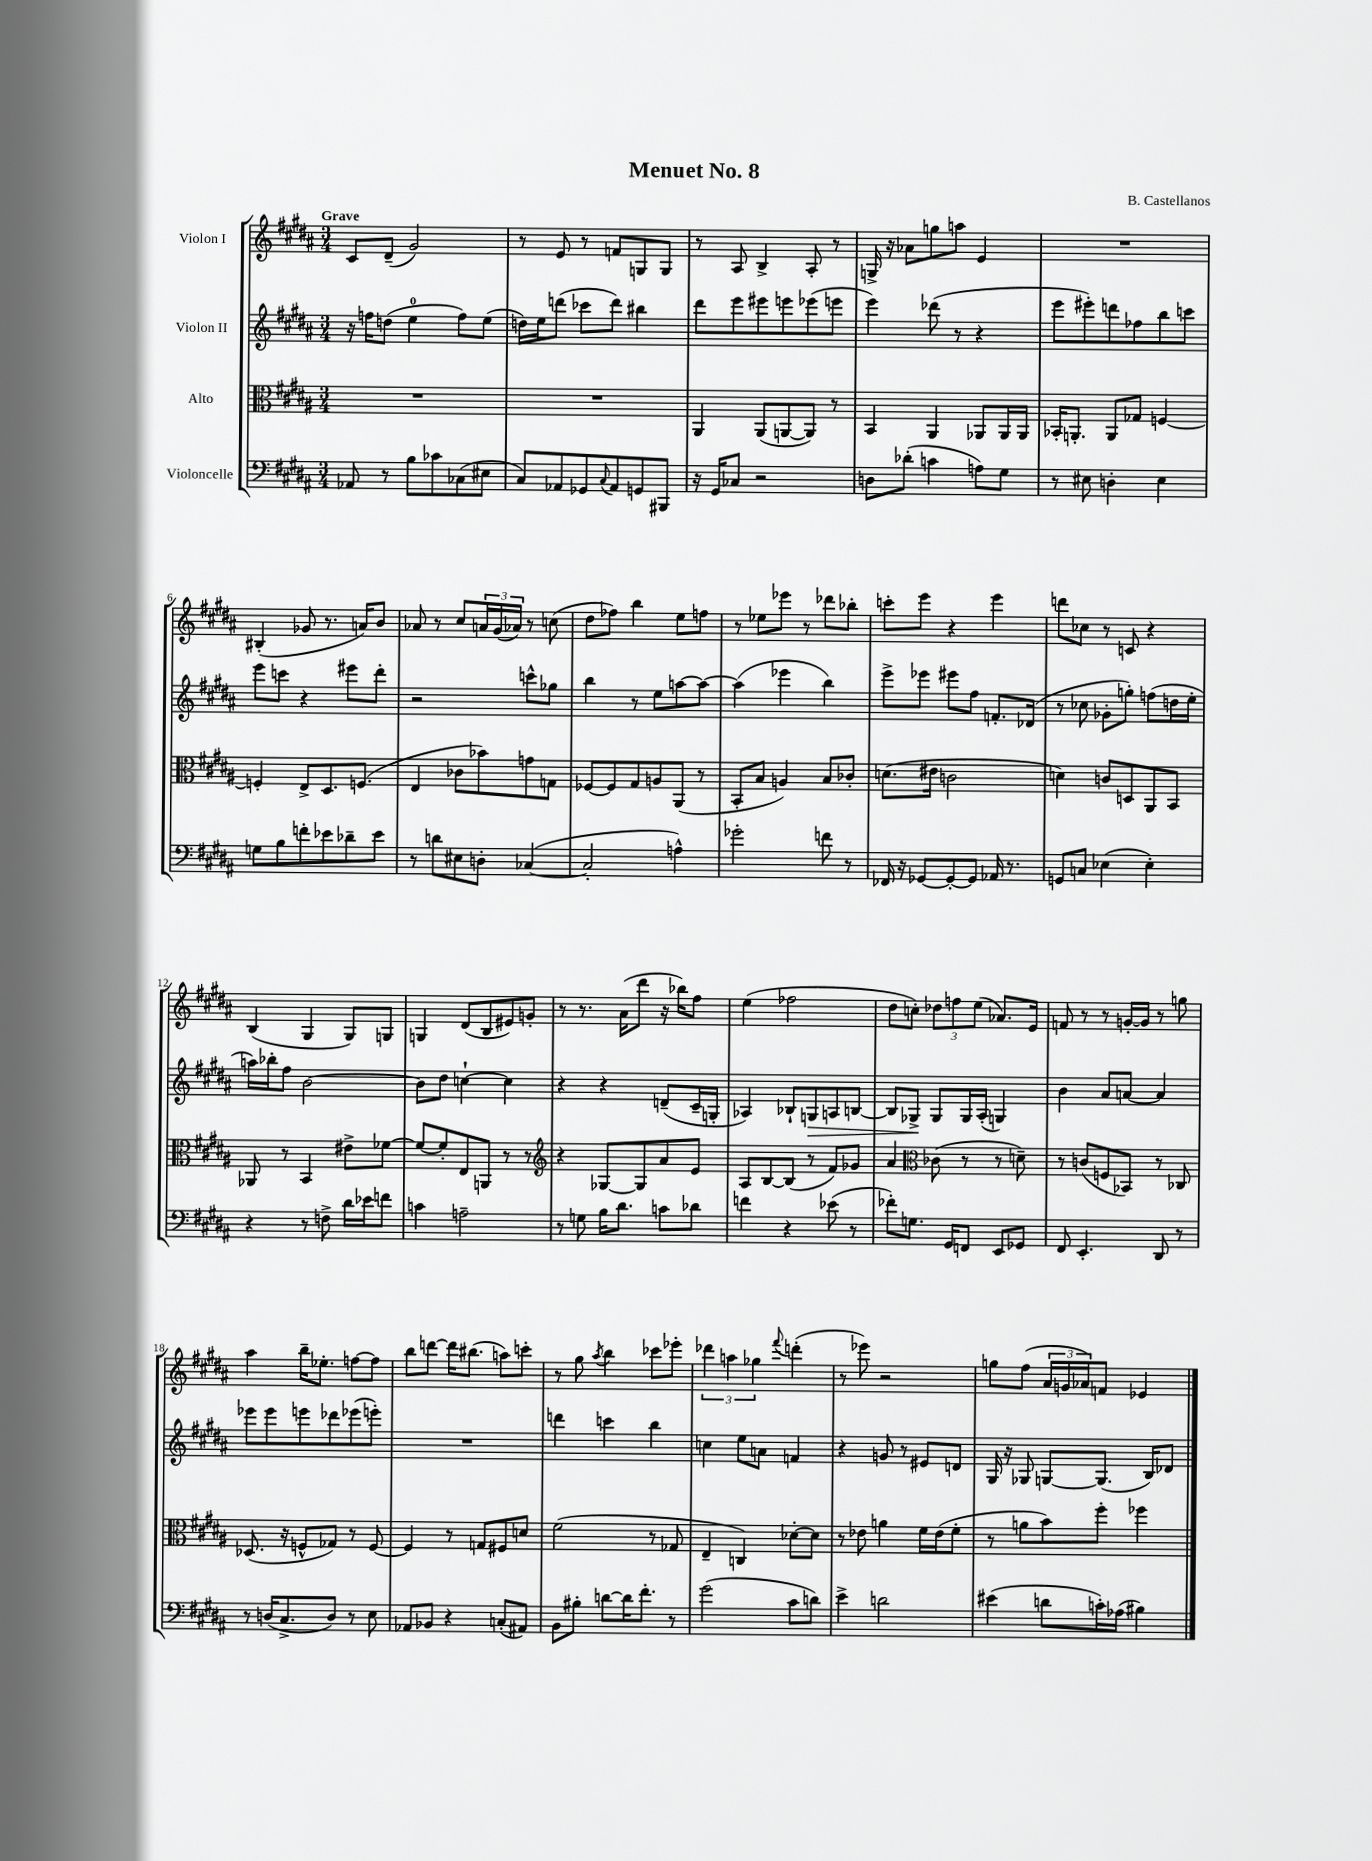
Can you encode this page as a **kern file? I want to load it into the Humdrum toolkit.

**kern	**kern	**kern	**dynam	**kern
*part4	*part3	*part2	*part2	*part1
*staff4	*staff3	*staff2	*staff2	*staff1
*I"Violoncelle	*I"Alto	*I"Violon II	*	*I"Violon I
*clefF4	*clefC3	*clefG2	*	*clefG2
*k[f#c#g#d#a#]	*k[f#c#g#d#a#]	*k[f#c#g#d#a#]	*	*k[f#c#g#d#a#]
*M3/4	*M3/4	*M3/4	*	*M3/4
=1	=1	=1	=1	=1
!	!	!	!	!LO:TX:a:B:t=Grave
8AA-X/	2.r	16r	.	8c#/L
.	.	16ffn\KL	.	.
8r	.	(8ddn\J	.	(8d#~/J
8B\L	.	4ee\	.	2g#/)
8c-X\	.	.	.	.
(8C-X\	.	8ff\L)	.	.
8E#X\J	.	(8ee\J	.	.
=2	=2	=2	=2	=2
8C#/L)	2.r	16ddn\LL)	.	8r
.	.	16ee\J	.	.
8AA-X/	.	(8dddn\J	.	8e/
8GG-X/	.	8ccc-X\L	.	8r
8qqC#/	.	.	.	.
8AA-/	.	8ddd\J)	.	8fn/L
8GGn/	.	4bb#X\	.	8Gn/
8BBB#X/J	.	.	.	8G/J
=3	=3	=3	=3	=3
16r	4AA#/	8ddd#\L	.	8r
16GG#/KL	.	.	.	.
8C-X/J	.	8eee\	.	8A#/
2r	(8AA#/L	8eee#X\	.	4B^/
.	[8AAn/	8eeen\	.	.
.	8AA/J])	(8eee-X\	.	8A#'/
.	8r	8eeen\J	.	8r
=4	=4	=4	=4	=4
8Dn\L	4BB/	4eee\)	.	16Gn^/
.	.	.	.	16r
(8d-X'\J	.	.	.	8a-X\L
4cn\	4AA#/	(8ddd-X\	.	8ggn\
.	.	8r	.	8aan\J
8An\L)	8AA-X/L	4r	.	4e/
8G#\J	16AA-/L	.	.	.
.	16AA-/JJ	.	.	.
=5	=5	=5	=5	=5
8r	16BB-X'/KL	8eee\L	.	2.r
.	8.AAn'/J	.	.	.
8E#X\	.	8eee#X'\)	.	.
4Dn'\	8AA/L	8dddn\	.	.
.	8G-X/J	8ff-X\	.	.
4E#\	[4Fn/	8bb\	.	.
.	.	8cccn\J	.	.
!!LO:LB:g=z
=6	=6	=6	=6	=6
8Gn\L	4Fn'/]	8eee\L	.	(4B#X'/
8B\	.	8cccn\J	.	.
8fn'\	8E^/L	4r	.	8g-X/
8e-X\	8.D#/	.	.	8.r
8d-X~\	.	8eee#X\L	.	.
.	(8.Fn/J	.	.	16an/KL)
8e-\J	.	8ddd#'\J	.	8b/J
=7	=7	=7	=7	=7
8r	4E/	2r	.	8a-X/
8dn\L	.	.	.	8r
8E#X\	8c-X\L	.	.	8cc#/L
8Dn'\J	8b-X\)	.	.	24an/L
.	.	.	.	(24g#/
.	.	.	.	24a-X/JJ)
([4C-X/	8gn\	8cccn^^\L	.	8r
.	8Gn\J	8gg-X\J	.	(8ccn\
=8	=8	=8	=8	=8
2C-'/]	[8F-X/L	4bb\	.	8dd#\L
.	8F-/]	.	.	8ff-X\J)
.	8G#/	8r	.	4bb\
.	8An/	8ee\L	.	.
4An^^\)	(8AA#/J	[8aan\	.	8ee\L
.	8r	8aa\J_	.	8ffn\J
=9	=9	=9	=9	=9
2g-X'\	8BB'/L	(4aa\]	.	8r
.	8B/J	.	.	8ee-X\L
.	4An/)	4eee-X\	.	8eee-X\J
.	.	.	.	8r
8fn\	8B/L	4bb\)	.	8ddd-X\L
8r	8c-X'/J	.	.	8bb-X'\J
=10	=10	=10	=10	=10
16FF-X/	(8.dn\L	8eee^\L	.	8cccn'\L
16r	.	.	.	.
[8GG-X/L	.	8eee-X\J	.	8eee\J
.	16e#X\Jk	.	.	.
8GG-'/_	2cn\	8eee#X\L	.	4r
8GG-/J]	.	8ff#\J	.	.
16AA-X/	.	8.fn'/L	.	4eee\
8.r	.	.	.	.
.	.	(16d-X/Jk	.	.
=11	=11	=11	=11	=11
8GGn/L	4dn\)	8r	.	8dddn\L
8Cn/J	.	8cc-X\	.	8cc-X\J
(4E-X\	8cn/L	8g-X'\L	.	8r
.	8Dn/	8ggn'\J)	.	8cn/
4E-'\)	8AA#/	(8ffn\L	.	4r
.	8BB/J	16ddn\L	.	.
.	.	16ee'\JJ	.	.
!!LO:LB:g=z
=12	=12	=12	=12	=12
4r	8AA-X/	16aan\LL)	.	(4B/
.	.	16bb-X'\J	.	.
.	8r	8ff#\J	.	.
8r	4BB/	[2b\	.	4G#/
8Fn^\	.	.	.	.
16d#\LL	8e#X^\L	.	.	8G#/L)
16e-X\J	.	.	.	.
8fn\J	[8f-X\J	.	.	8Gn/J
=13	=13	=13	=13	=13
4cn\	8f-/L_	8b\L]	.	4Gn/
.	8f-'/]	8dd#\J	.	.
2An~\	8E/	[4ccn`\	.	(8d#/L
.	8AAn/J	.	.	8B/
.	8r	4cc\]	.	8e#X/)
.	8r	.	.	8gn'/J
=14	=14	=14	=14	=14
*	*clefG2	*	*	*
8r	4r	4r	.	8r
8Gn\	.	.	.	8.r
16B\KL	[8G-X/L	4r	.	.
8.d#\J	.	.	.	(16a#\KL
.	8G-/]	.	.	8ddd#\J
8cn\L	8a#/	(8dn~/L	.	16r
.	.	.	.	16bb-X\KL)
8d-X\J	8e/J	16c#~/L	.	8ff#\J
.	.	16Gn'/JJ	.	.
=15	=15	=15	=15	=15
4fn\	8A#/L	4A-X/)	.	(4ee\
.	[8B/	.	.	.
4r	(8B/J]	8B-X`/L	.	2ff-X\
!	!	!	!LO:HP:b	!
.	8r	8Gn/	>	.
(8e-X\	8f#/L)	8An/	.	.
8r	8g-X/J	[8Bn/J	.	.
=16	=16	=16	=16	=16
8f-X'\L)	4a#/	8B/L]	.	8dd#\L
8.Gn\J	.	8G-X^/J	.	8ccn'\J)
*	*clefC3	*	*	*
.	(8c-X\	8G-/L	]	12dd-X\L
16GG#/KL	.	.	.	.
.	.	.	.	12ffn\
8FFn/J	8r	16G-/L	.	.
.	.	.	.	(12ee\J
.	.	(16A#'/JJ	.	.
8EE/L	8r	4Gn/)	.	8.a-X/L)
8GG-X/J	8dn~\)	.	.	.
.	.	.	.	16e/Jk
=17	=17	=17	=17	=17
8FF#/	8r	4b\	.	8fn/
4.EE'/	(8cn/L	.	.	8r
.	8Fn/	8a#/L	.	8r
.	8BB-X/J)	[8an/J	.	[16gn'/LL
.	.	.	.	16g/JJ]
8DD#/	8r	4a/]	.	8r
8r	8C-X/	.	.	8ggn\
!!LO:LB:g=z
=18	=18	=18	=18	=18
8r	(8.D-X/	8eee-X\L	.	4aa#\
(16Dn/KL	.	8eee-\	.	.
8.C#^/	16r	.	.	.
.	8Fn^^/L	8eeen\	.	16bb~\KL
.	.	.	.	8.ee-X'\J
8D/J)	8G-X/J)	8ddd-X\	.	.
8r	8r	(8eee-X\	.	[8ffn\L
8E\	[8F/	8eeen'\J)	.	8ff\J]
=19	=19	=19	=19	=19
8AA-X/L	4F/]	2.r	.	8bb\L
8BB-X/J	.	.	.	[8dddn\J
4r	8r	.	.	16ddd\KL]
.	.	.	.	(8.bb#X\J
.	8Gn/L	.	.	.
(8Cn'/L	8F#X/	.	.	8aan\L)
8AA#X/J)	8dn/J	.	.	8cccn'\J
=20	=20	=20	=20	=20
8BB\L	(2f#\	4dddn\	.	8r
8B#X'\J	.	.	.	8gg#\
.	.	.	.	8qaa#/
[8dn\L	.	4cccn\	.	4bb\
16d\K]	.	.	.	.
8.f#'\J	.	.	.	.
.	8r	4bb\	.	8ccc-X\L
8r	8G-X/	.	.	8eee-X'\J
=21	=21	=21	=21	=21
(2g#\	4E~/	4ccn\	.	6ddd-X\
.	.	.	.	6aan\
.	4Cn/)	8ee\L	.	.
.	.	.	.	6gg-X\
.	.	8an\J	.	.
.	.	.	.	8qqfff#/
8c#\L	[8d-X'\L	4fn/	.	(4dddn'\
8dn\J)	8d-\J]	.	.	.
=22	=22	=22	=22	=22
4e^\	8r	4r	.	8r
.	8e-X\	.	.	8eee-X\)
2dn\	4an\	8gn/	.	2r
.	.	8r	.	.
.	16f#\LL	8e#X/L	.	.
.	(16e-\J	.	.	.
.	8f#'\J	8dn/J	.	.
=23	=23	=23	=23	=23
(4e#X\	8r	16G#/	.	8ggn\L
.	.	16r	.	.
.	8an\L	8G-X/	.	(8ff#\J
8dn\L	8b\)	[8Gn/L	.	24a#/LL
.	.	.	.	24gn/
.	.	.	.	24a-X/J)
16cn'\L)	8ff#'\J	(8.G/J]	.	8fn/J
(16A-X\JJ	.	.	.	.
4B#X\)	4ff-X\	.	.	4e-X/
.	.	16B/KL)	.	.
.	.	8d-X/J	.	.
==	==	==	==	==
*-	*-	*-	*-	*-
